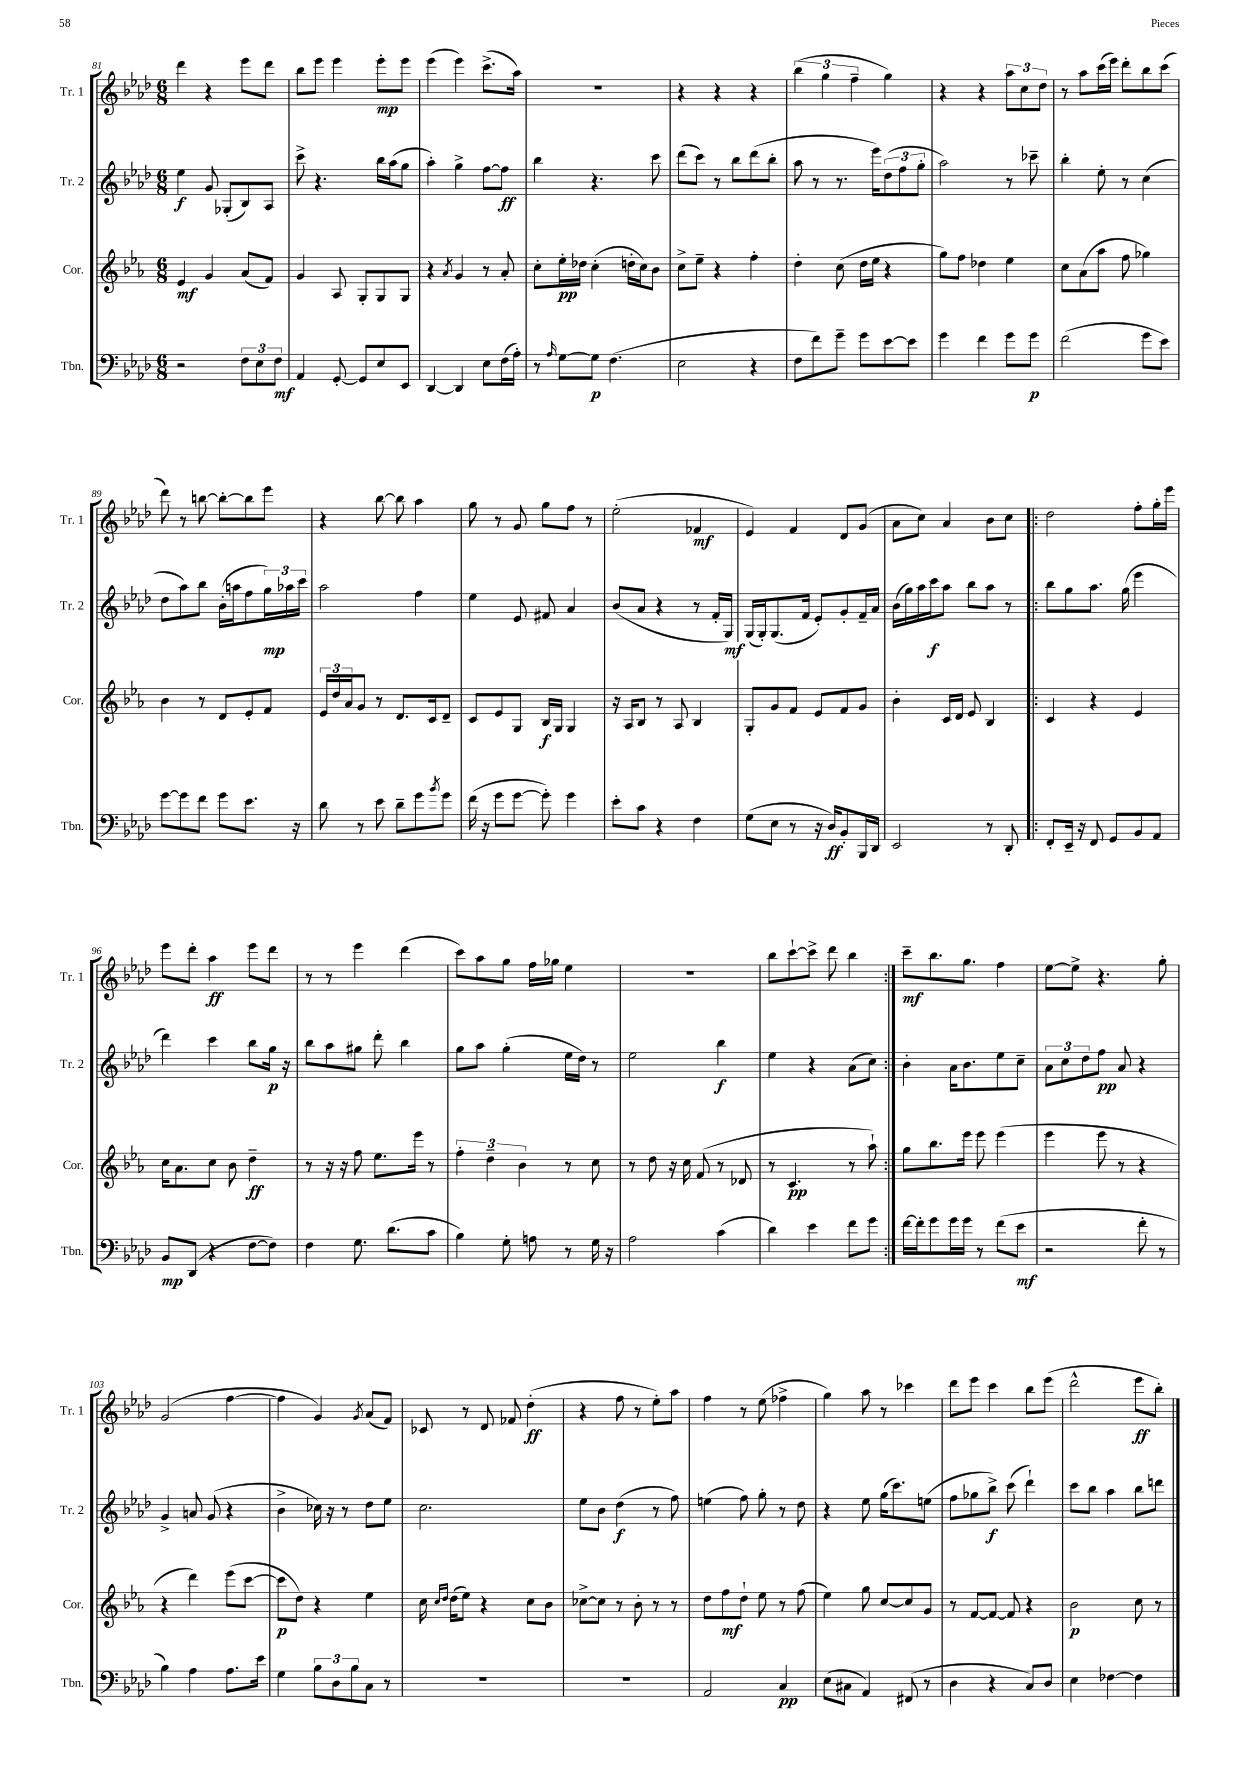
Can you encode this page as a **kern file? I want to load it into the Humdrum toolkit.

**kern	**dynam	**kern	**dynam	**kern	**dynam	**kern	**dynam
*part4	*part4	*part3	*part3	*part2	*part2	*part1	*part1
*staff4	*staff4	*staff3	*staff3	*staff2	*staff2	*staff1	*staff1
*I"Tbn.	*	*I"Cor.	*	*I"Tr. 2	*	*I"Tr. 1	*
*I'Tbn.	*	*I'Cor.	*	*I'Tr. 2	*	*I'Tr. 1	*
*clefF4	*	*clefG2	*	*clefG2	*	*clefG2	*
*k[b-e-a-d-]	*	*k[b-e-a-]	*	*k[b-e-a-d-]	*	*k[b-e-a-d-]	*
*M6/8	*	*M6/8	*	*M6/8	*	*M6/8	*
=81	=81	=81	=81	=81	=81	=81	=81
2r	.	4e-/	mf	4ee-\	f	4ddd-\	.
.	.	4g/	.	8g/	.	4r	.
.	.	.	.	(8G-X'/L	.	.	.
12F\L	.	(8a-/L	.	8B-/)	.	8eee-\L	.
12E-\	.	.	.	.	.	.	.
.	.	8f/J)	.	8A-/J	.	8ddd-\J	.
12F\J	mf	.	.	.	.	.	.
=82	=82	=82	=82	=82	=82	=82	=82
4AA-/	.	4g/	.	8ccc^\	.	8bb-\L	.
.	.	.	.	4.r	.	8eee-\J	.
[8GG'/	.	8A-/	.	.	.	4eee-\	.
8GG/L]	.	8G'/L	.	.	.	.	.
8E-/	.	8G/	.	16bb-\LL	.	8eee-'\L	mp
.	.	.	.	(16aa-\J	.	.	.
8EE-/J	.	8G/J	.	8gg\J	.	8eee-\J	.
=83	=83	=83	=83	=83	=83	=83	=83
[4DD-/	.	4r	.	4aa-'\)	.	(4eee-\	.
.	.	8qa-/	.	.	.	.	.
4DD-/]	.	4g/	.	4gg^\	.	4eee-\)	.
8E-\L	.	8r	.	[8ff\L	.	(8.ccc^\L	.
(16F\L	.	8a-'/	.	8ff\J]	ff	.	.
16A-'\JJ)	.	.	.	.	.	16aa-\Jk)	.
=84	=84	=84	=84	=84	=84	=84	=84
8r	.	8cc'\L	.	4bb-\	.	2.r	.
16qqA-/	.	.	.	.	.	.	.
[8G\L	.	16ee-'\L	pp	.	.	.	.
.	.	16dd-X\JJ	.	.	.	.	.
8G\J]	p	(4cc'\	.	4.r	.	.	.
(4.F\	.	.	.	.	.	.	.
.	.	16ddn'\LL	.	.	.	.	.
.	.	16cc\J)	.	.	.	.	.
.	.	8b-\J	.	8ccc\	.	.	.
=85	=85	=85	=85	=85	=85	=85	=85
2E-\	.	8cc^\L	.	(8ddd-\L	.	4r	.
.	.	8ee-~\J	.	8ccc\J)	.	.	.
.	.	4r	.	8r	.	4r	.
.	.	.	.	8bb-\L	.	.	.
4r	.	4ff'\	.	(8ddd-\	.	4r	.
.	.	.	.	8bb-'\J	.	.	.
=86	=86	=86	=86	=86	=86	=86	=86
8F\L	.	4dd'\	.	8aa-\	.	(6bb-\	.
8f\)	.	.	.	8r	.	.	.
.	.	.	.	.	.	6gg\	.
8g~\J	.	(8cc\	.	8.r	.	.	.
.	.	.	.	.	.	6ff~\	.
8g\L	.	16dd\LL	.	.	.	.	.
.	.	16ee-\JJ	.	16eee-\KL)	.	.	.
[8e-\	.	4r	.	(12dd-\	.	4gg\)	.
.	.	.	.	12ff\	.	.	.
8e-\J]	.	.	.	.	.	.	.
.	.	.	.	12gg'\J	.	.	.
=87	=87	=87	=87	=87	=87	=87	=87
4g\	.	8gg\L)	.	2aa-\)	.	4r	.
.	.	8ff\J	.	.	.	.	.
4f\	.	4dd-X\	.	.	.	4r	.
8g\L	.	4ee-\	.	8r	.	12aa-\L	.
.	.	.	.	.	.	12cc\	.
8g\J	p	.	.	8ccc-X~\	.	.	.
.	.	.	.	.	.	12dd-\J	.
=88	=88	=88	=88	=88	=88	=88	=88
(2f\	.	8cc\L	.	4bb-'\	.	8r	.
.	.	(8a-\	.	.	.	8aa-\L	.
.	.	8aa-\J	.	8ee-'\	.	(16ccc\L	.
.	.	.	.	.	.	16eee-\JJ)	.
.	.	8ff\	.	8r	.	8ddd-'\L	.
8g\L	.	4gg-X\)	.	(4cc\	.	8bb-\	.
8e-\J)	.	.	.	.	.	(8ccc\J	.
!!LO:LB:g=z
=89	=89	=89	=89	=89	=89	=89	=89
[8g\L	.	4b-\	.	8dd-\L	.	8ddd-\)	.
8g\]	.	.	.	8aa-\)	.	8r	.
8f\J	.	8r	.	8bb-\J	.	[8bbn\	.
8g\L	.	8d/L	.	(16b-'\LL	.	8bb'\L_	.
.	.	.	.	16aan\J	.	.	.
8.e-\J	.	8e-'/	.	8ff\	.	8bb\]	.
.	.	8f/J	.	24gg\L)	mp	8eee-\J	.
.	.	.	.	24aa-X\	.	.	.
16r	.	.	.	.	.	.	.
.	.	.	.	24ccc\JJ	.	.	.
=90	=90	=90	=90	=90	=90	=90	=90
8d-\	.	24e-/LL	.	2aa-\	.	4r	.
.	.	24dd/	.	.	.	.	.
.	.	24a-/J	.	.	.	.	.
8r	.	8g/J	.	.	.	.	.
8e-\	.	8r	.	.	.	[8bb-\	.
8d-~\L	.	8.d/L	.	.	.	8bb-\]	.
8g\	.	.	.	4ff\	.	4aa-\	.
.	.	16c/k	.	.	.	.	.
8qb-/	.	.	.	.	.	.	.
8g\J	.	8d~/J	.	.	.	.	.
=91	=91	=91	=91	=91	=91	=91	=91
(16f\	.	8c/L	.	4ee-\	.	8gg\	.
16r	.	.	.	.	.	.	.
8g\L	.	8e-/	.	.	.	8r	.
[8g\J	.	8G/J	.	8e-/	.	8g/	.
8g'\])	.	16B-/LL	f	8f#X/	.	8gg\L	.
.	.	16G/JJ	.	.	.	.	.
4g\	.	4G/	.	4a-/	.	8ff\J	.
.	.	.	.	.	.	8r	.
=92	=92	=92	=92	=92	=92	=92	=92
8e-'\L	.	16r	.	(8b-/L	.	(2ee-'\	.
.	.	16A-/KL	.	.	.	.	.
8c\J	.	8B-/J	.	8a-/J	.	.	.
4r	.	8r	.	4r	.	.	.
.	.	8A-/	.	.	.	.	.
4F\	.	4B-/	.	8r	.	4f-X/	mf
.	.	.	.	16f'/LL	.	.	.
.	.	.	.	16G/JJ)	mf	.	.
=93	=93	=93	=93	=93	=93	=93	=93
(8G\L	.	8G'/L	.	(16G/LL	.	4e-/)	.
.	.	.	.	16G'/J)	.	.	.
8E-\J	.	8g/	.	(8.G/	.	.	.
8r	.	8f/J	.	.	.	4f/	.
.	.	.	.	16f/Jk	.	.	.
16r	.	8e-/L	.	8e-'/L)	.	.	.
16D-/KL)	ff	.	.	.	.	.	.
8BB-'/	.	8f/	.	8g'/	.	8d-/L	.
16BBB-/L	.	8g/J	.	16f~/L	.	(8g/J	.
16DD-/JJ	.	.	.	16a-/JJ	.	.	.
=94	=94	=94	=94	=94	=94	=94	=94
2EE-/	.	4b-'\	.	(16b-\LL	.	8a-\L	.
.	.	.	.	16gg\)	.	.	.
.	.	.	.	16aa-\	.	8cc\J)	.
.	.	.	.	16ccc\J	f	.	.
.	.	16c/LL	.	8aa-\J	.	4a-/	.
.	.	16d/JJ	.	.	.	.	.
.	.	8e-/	.	8bb-\L	.	.	.
8r	.	4B-/	.	8aa-\J	.	8b-\L	.
8DD-'/	.	.	.	8r	.	8cc\J	.
=95!|:	=95!|:	=95!|:	=95!|:	=95!|:	=95!|:	=95!|:	=95!|:
8FF'/L	.	4c/	.	8bb-\L	.	2dd-\	.
16EE-~/Jk	.	.	.	8gg\	.	.	.
16r	.	.	.	.	.	.	.
8FF/	.	4r	.	8.aa-\J	.	.	.
8GG/L	.	.	.	.	.	.	.
.	.	.	.	(16gg\	.	.	.
8BB-/	.	4e-/	.	4eee-\	.	8ff'\L	.
8AA-/J	.	.	.	.	.	16gg'\L	.
.	.	.	.	.	.	16eee-\JJ	.
!!LO:LB:g=z
=96	=96	=96	=96	=96	=96	=96	=96
8BB-/L	mp	16cc\KL	.	4ddd-\)	.	8eee-\L	.
.	.	8.a-\	.	.	.	.	.
(8DD-/J	.	.	.	.	.	8ddd-'\J	.
4r	.	8cc\J	.	4ccc\	.	4aa-\	ff
.	.	8b-\	.	.	.	.	.
[8F\L	.	4dd~\	ff	8bb-\L	.	8eee-\L	.
8F\J])	.	.	.	16gg\Jk	p	8ddd-\J	.
.	.	.	.	16r	.	.	.
=97	=97	=97	=97	=97	=97	=97	=97
4F\	.	8r	.	8bb-\L	.	8r	.
.	.	16r	.	8aa-\	.	8r	.
.	.	16r	.	.	.	.	.
8.G\	.	8ff\	.	8gg#X\J	.	4eee-\	.
.	.	8.ee-\L	.	8ddd-'\	.	.	.
(8.d-\L	.	.	.	.	.	.	.
.	.	.	.	4bb-\	.	(4ddd-\	.
.	.	16eee-\Jk	.	.	.	.	.
8c\J	.	8r	.	.	.	.	.
=98	=98	=98	=98	=98	=98	=98	=98
4B-\)	.	6ff'\	.	8gg\L	.	8ccc\L)	.
.	.	.	.	8aa-\J	.	8aa-\	.
.	.	6dd~\	.	.	.	.	.
8G'\	.	.	.	(4gg'\	.	8gg\J	.
.	.	6b-\	.	.	.	.	.
8An\	.	.	.	.	.	16ff\LL	.
.	.	.	.	.	.	16gg-X\JJ	.
8r	.	8r	.	16ee-\LL	.	4ee-\	.
.	.	.	.	16dd-\JJ)	.	.	.
16G\	.	8cc\	.	8r	.	.	.
16r	.	.	.	.	.	.	.
=99	=99	=99	=99	=99	=99	=99	=99
2A-\	.	8r	.	2ee-\	.	2.r	.
.	.	8dd\	.	.	.	.	.
.	.	16r	.	.	.	.	.
.	.	16cc\	.	.	.	.	.
.	.	(8f/	.	.	.	.	.
(4c\	.	8r	.	4bb-\	f	.	.
.	.	8d-X/	.	.	.	.	.
=100	=100	=100	=100	=100	=100	=100	=100
4d-\)	.	8r	.	4ee-\	.	8bb-\L	.
.	.	4.c/	pp	.	.	[8ccc`\	.
4e-\	.	.	.	4r	.	8ccc^\J]	.
.	.	.	.	.	.	8ddd-\	.
8f\L	.	8r	.	(8a-\L	.	4bb-\	.
8g\J	.	8aa-`\)	.	8cc\J)	.	.	.
=101:|!	=101:|!	=101:|!	=101:|!	=101:|!	=101:|!	=101:|!	=101:|!
[16f\LL	.	8gg\L	.	4b-'\	.	8ccc~\L	mf
16f'\J]	.	.	.	.	.	.	.
8g\	.	8.bb-\	.	.	.	8.bb-\	.
16g\L	.	.	.	16a-\KL	.	.	.
16g\JJ	.	16eee-\Jk	.	8.b-\	.	8.gg\J	.
8r	.	8eee-\	.	.	.	.	.
(8f\L	.	(4eee-\	.	8ee-\	.	4ff\	.
8e-\J	mf	.	.	8cc~\J	.	.	.
=102	=102	=102	=102	=102	=102	=102	=102
2r	.	4eee-\	.	12a-\L	.	[8ee-\L	.
.	.	.	.	12cc\	.	.	.
.	.	.	.	.	.	8ee-^\J]	.
.	.	.	.	12dd-\	.	.	.
.	.	8eee-\	.	8ff\J	pp	4.r	.
.	.	8r	.	8a-/	.	.	.
8f'\	.	4r	.	4r	.	.	.
8r	.	.	.	.	.	8gg'\	.
!!LO:LB:g=z
=103	=103	=103	=103	=103	=103	=103	=103
4B-\)	.	4r	.	4g^/	.	(2g/	.
4A-\	.	4ddd\)	.	8an/	.	.	.
.	.	.	.	(8g/	.	.	.
8.A-\L	.	(8eee-\L	.	4r	.	[4ff\	.
.	.	[8ccc\J	.	.	.	.	.
16e-\Jk	.	.	.	.	.	.	.
=104	=104	=104	=104	=104	=104	=104	=104
4G\	.	8ccc\L]	p	4b-^\	.	4ff\]	.
.	.	8dd\J)	.	.	.	.	.
12B-\L	.	4r	.	16cc-X\)	.	4g/)	.
.	.	.	.	16r	.	.	.
12D-\	.	.	.	.	.	.	.
.	.	.	.	8r	.	.	.
12B-\	.	.	.	.	.	.	.
.	.	.	.	.	.	8qg/	.
8C\J	.	4ee-\	.	8dd-\L	.	(8a-/L	.
8r	.	.	.	8ee-\J	.	8f/J)	.
=105	=105	=105	=105	=105	=105	=105	=105
2.r	.	16cc\	.	2.cc\	.	8c-X/	.
.	.	16qqcc/LL	.	.	.	.	.
.	.	16qqdd/JJ	.	.	.	.	.
.	.	(16dd\KL	.	.	.	.	.
.	.	8ee-\J)	.	.	.	8r	.
.	.	4r	.	.	.	8d-/	.
.	.	.	.	.	.	8f-X/	.
.	.	8cc\L	.	.	.	(4dd-'\	ff
.	.	8b-\J	.	.	.	.	.
=106	=106	=106	=106	=106	=106	=106	=106
2.r	.	[8cc-X^\L	.	8ee-\L	.	4r	.
.	.	8cc-\J]	.	8b-\J	.	.	.
.	.	8r	.	(4dd-\	f	8ff\	.
.	.	8b-'\	.	.	.	8r	.
.	.	8r	.	8r	.	8ee-'\L)	.
.	.	8r	.	8ff\)	.	8aa-\J	.
=107	=107	=107	=107	=107	=107	=107	=107
2AA-/	.	8dd\L	.	(4een\	.	4ff\	.
.	.	8ff\	mf	.	.	.	.
.	.	8dd`\J	.	8ff\)	.	8r	.
.	.	8ee-\	.	8gg'\	.	(8ee-\	.
4C/	pp	8r	.	8r	.	4ff-X^\	.
.	.	(8ff\	.	8dd-\	.	.	.
=108	=108	=108	=108	=108	=108	=108	=108
(8E-\L	.	4ee-\)	.	4r	.	4gg\)	.
8C#X\J	.	.	.	.	.	.	.
4AA-/)	.	8gg\	.	8ee-\	.	8aa-\	.
.	.	[8cc/L	.	(16gg\KL	.	8r	.
.	.	.	.	8.ccc\)	.	.	.
(8FF#X/	.	8cc/]	.	.	.	4ccc-X\	.
8r	.	8g/J	.	(8een\J	.	.	.
=109	=109	=109	=109	=109	=109	=109	=109
4D-\	.	8r	.	8ff\L	.	8ddd-\L	.
.	.	[8f/L	.	8gg-X\	.	8eee-\J	.
4r	.	8f/J_	.	8bb-^\J)	f	4ccc\	.
.	.	8f/]	.	(8ccc\	.	.	.
8C/L)	.	4r	.	4ddd-`\)	.	8bb-\L	.
8D-/J	.	.	.	.	.	(8eee-\J	.
=110	=110	=110	=110	=110	=110	=110	=110
4E-\	.	2b-\	p	8ccc\L	.	2ddd-^^\	.
.	.	.	.	8bb-\J	.	.	.
[4F-X\	.	.	.	4aa-\	.	.	.
4F-\]	.	8cc\	.	8bb-\L	.	8eee-\L	ff
.	.	8r	.	8dddn\J	.	8bb-'\J)	.
==	==	==	==	==	==	==	==
*-	*-	*-	*-	*-	*-	*-	*-
